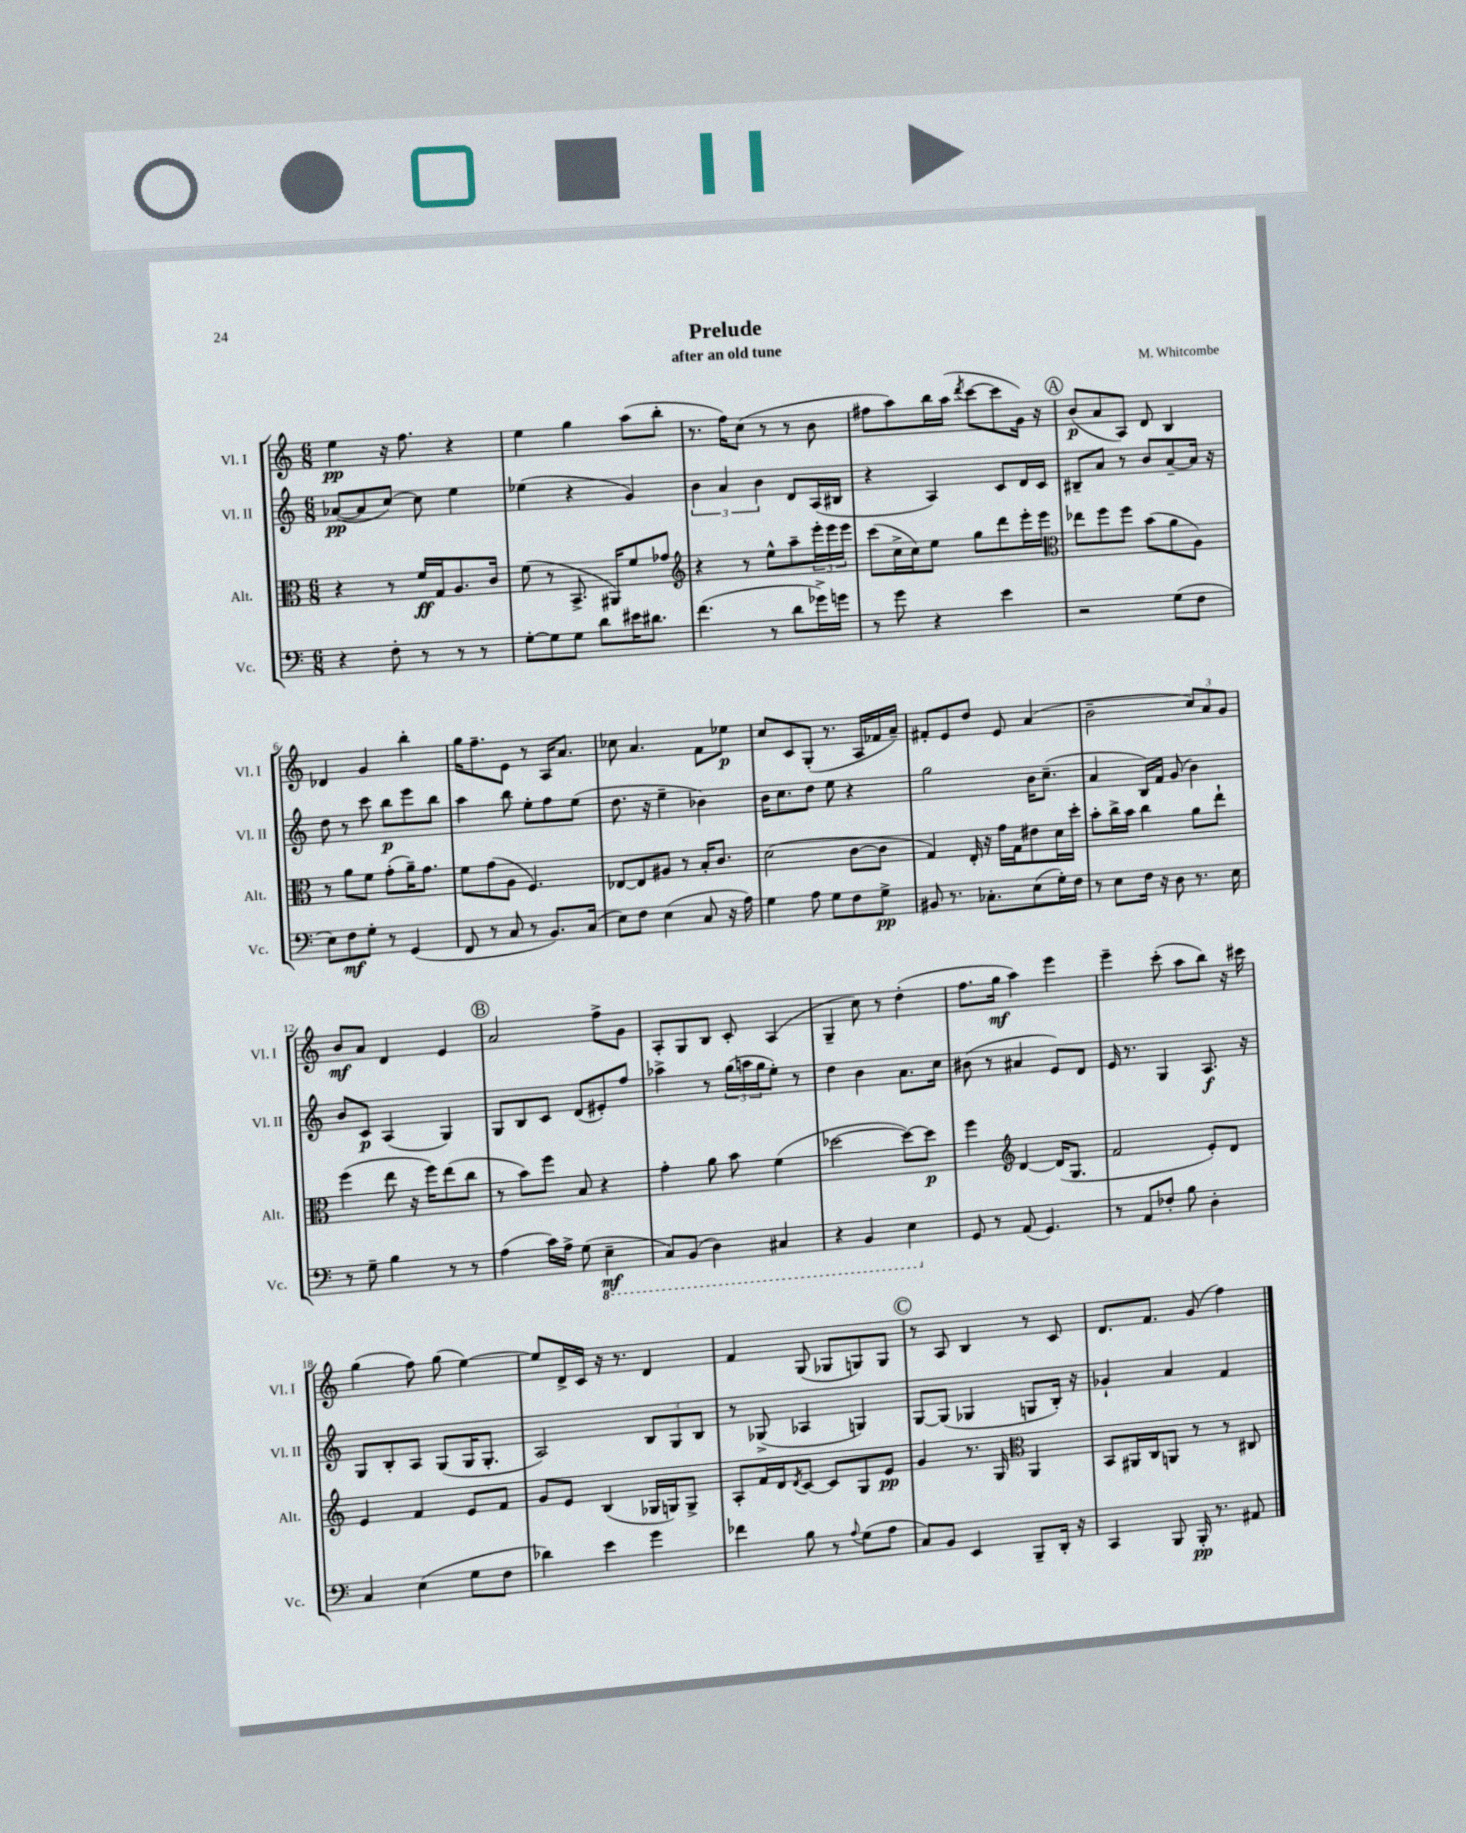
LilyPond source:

\header { title = "Prelude" composer = "M. Whitcombe" subtitle = "after an old tune" }
<<
\new StaffGroup <<
\new Staff = "s0" \with { instrumentName = "Vl. I" shortInstrumentName = "Vl. I" } {
    \clef treble \key c \major \numericTimeSignature \time 6/8
    e''4\pp r16 f''8. r4 |
    e''4 g''4 a''8( b''8-. |
    r8. f''16) c''8( r8 r8 b'8 |
    fis''8 a''8) b''16 a''16( \acciaccatura { d'''8 } c'''8~ c'''8 g'16) r16 |
    \mark \markup { \circle "A" } b'8\p( a'8 a8) d'8 b4 |
    des'4 g'4 b''4-. |
    g''16 f''8.-- e'8 r8 a16 a'8. |
    ces''8 a'4. f'8 ees''8\p |
    c''8 c'8 g8-.( r8. a16 fes'16 a'16--) |
    fis'8-. e'8 d''8 e'8 a'4( |
    b'2-- \tuplet 3/2 { c''8) a'8 g'8 } |
    b'8\mf a'8 d'4 e'4 |
    \mark \markup { \circle "B" } a'2 f''8-> g'8 |
    a8-. g8 b8 c'8-. a4( |
    g4-- c''8) r8 d''4-.( |
    f''8. g''16\mf a''4) e'''4 |
    e'''4-- c'''8-.( a''8 b''8) r16 cis'''16 |
    g''4( f''8) g''8( e''4~) |
    e''8 d'16-> c'16 r16 r8. d'4 |
    f'4 g8( ges8 g8) g8 |
    \mark \markup { \circle "C" } r8 a8 b4 r8 c'8 |
    d'8. f'8. g'8( f''4) \bar "|." |
}
\new Staff = "s1" \with { instrumentName = "Vl. II" shortInstrumentName = "Vl. II" } {
    \clef treble \key c \major \numericTimeSignature \time 6/8
    aes'8~\pp( aes'8 c''8~) c''8 e''4 |
    ees''4( r4 g'4) |
    \tuplet 3/2 { b'4 a'4 b'4 } d'8 a16( bis16 |
    r4 a4) c'8 d'16 c'16 |
    \mark \markup { \circle "A" } bis8-- a'8 r8 b'8 a'8~-- a'16 r16 |
    d''8 r8 c'''8 b''8\p e'''8 b''8 |
    a''4 b''8 e''8-. f''8 e''8( |
    d''8. r16 e''4-- bes'4) |
    b'16 c''8. d''8 e''8 r4 |
    g''2 b'16 c''8.--( |
    a'4 b16) f'16 g'8( b'4) |
    b'8 c'8\p a4( g4) |
    \mark \markup { \circle "B" } g8 b8 c'8 d'8( eis'8-.) f''8 |
    aes''4-> r8 \tuplet 3/2 { g''16( a''16 g''16 } e''8-.) r8 |
    d''4 b'4 a'8. c''16 |
    bis'8( r8 ais'4 e'8) d'8 |
    e'16 r8. g4 a8.\f r16 |
    g8 b8-. a8 g8( g16 g8.-. |
    a2) \tuplet 3/2 { b8 g8 b8 } |
    r8 ges8->( aes4 g4) |
    \mark \markup { \circle "C" } g8~ g8( ges4 g8 b16-.) r16 |
    ges'4-! a'4 f'4 \bar "|." |
}
\new Staff = "s2" \with { instrumentName = "Alt." shortInstrumentName = "Alt." } {
    \clef alto \key c \major \numericTimeSignature \time 6/8
    r4 r8 f'16\ff g16 a8. c'16 |
    f'8( r8 b,8.-> ais,16) f'8 ges'8 |
    \clef treble r4 r8 e''8-^ a''8-- \tuplet 3/2 { e'''16-. e'''16 e'''16 } |
    c'''8( c''16-> c''16) e''8 g''8 d'''8 e'''16-. e'''16 |
    \mark \markup { \circle "A" } \clef alto ees''8 f''8 f''8 b'8( a'8 a8) |
    r8 a'8 f'8 g'8-.( a'16--) g'8. |
    f'8 g'8( a8 f4.) |
    ees8~ ees8 ais8 r8 b16-. c'8. |
    d'2( c'8~ c'8 |
    g4) e16-. r16 g'16 g16 eis'8 d'16 d''16-. |
    b'8-. c''16-> b'16 c''4 a'8 e''8-! |
    f''4( e''8 r16 f''16) e''8( c''8 |
    \mark \markup { \circle "B" } r8 b'8) f''8 b8 r4 |
    g'4-. a'8 b'8 f'4( |
    des''2~ des''8~) des''8\p |
    f''4 \clef treble d'4~ d'16( g8. |
    f'2 e'8-.) d'8 |
    e'4 f'4 e'8 f'8 |
    g'8 e'8 b4( ges16 g16) g8-> |
    a8-. f'16 d'16 \acciaccatura { d'8 } c'8~ c'8 g8 e'8\pp |
    \mark \markup { \circle "C" } g'4 r8. g16 \clef alto a,4 |
    b,8 ais,16 c16 a,8 r8 r8 cis8 \bar "|." |
}
\new Staff = "s3" \with { instrumentName = "Vc." shortInstrumentName = "Vc." } {
    \clef bass \key c \major \numericTimeSignature \time 6/8
    r4 f8-. r8 r8 r8 |
    g8~-. g8 g8 d'8 eis'16 dis'8. |
    f'4.( r8 d'8 ges'16->) g'16 |
    r8 g'8 r4 e'4 |
    \mark \markup { \circle "A" } r2 g8( f8 |
    e8) f8\mf g8-. r8 g,4( |
    f,8 r8 c8 r8 b,8.) c16( |
    e8) f8 e4( c8 r16 a16) |
    g4 a8 g8 f8 g8->\pp |
    bis,8 r8. ces8.-. e8( g16-.) f16 |
    r8 e8 f16 r16 d8 r8. e16 |
    r8 g8-- b4 r8 r8 |
    \mark \markup { \circle "B" } a4( c'16) a16-> g8( \ottava #-1 e,4--\mf |
    c,8) b,,8( d,4) cis,4 |
    r4 b,,4 e,4 \ottava #0 |
    g,8 r8 a,8( g,4.) |
    r8 a,8 fes8-. b8 d4-. |
    c4 e4( g8 f8 |
    des'4) e'4 g'4 |
    fes'4 b8 r8 \appoggiatura { a8 } g8( a8 |
    \mark \markup { \circle "C" } c8) b,8 e,4 b,,8-- d,16-. r16 |
    c,4 b,,8 b,,16-.\pp r8. ais,8 \bar "|." |
}
>>
>>
